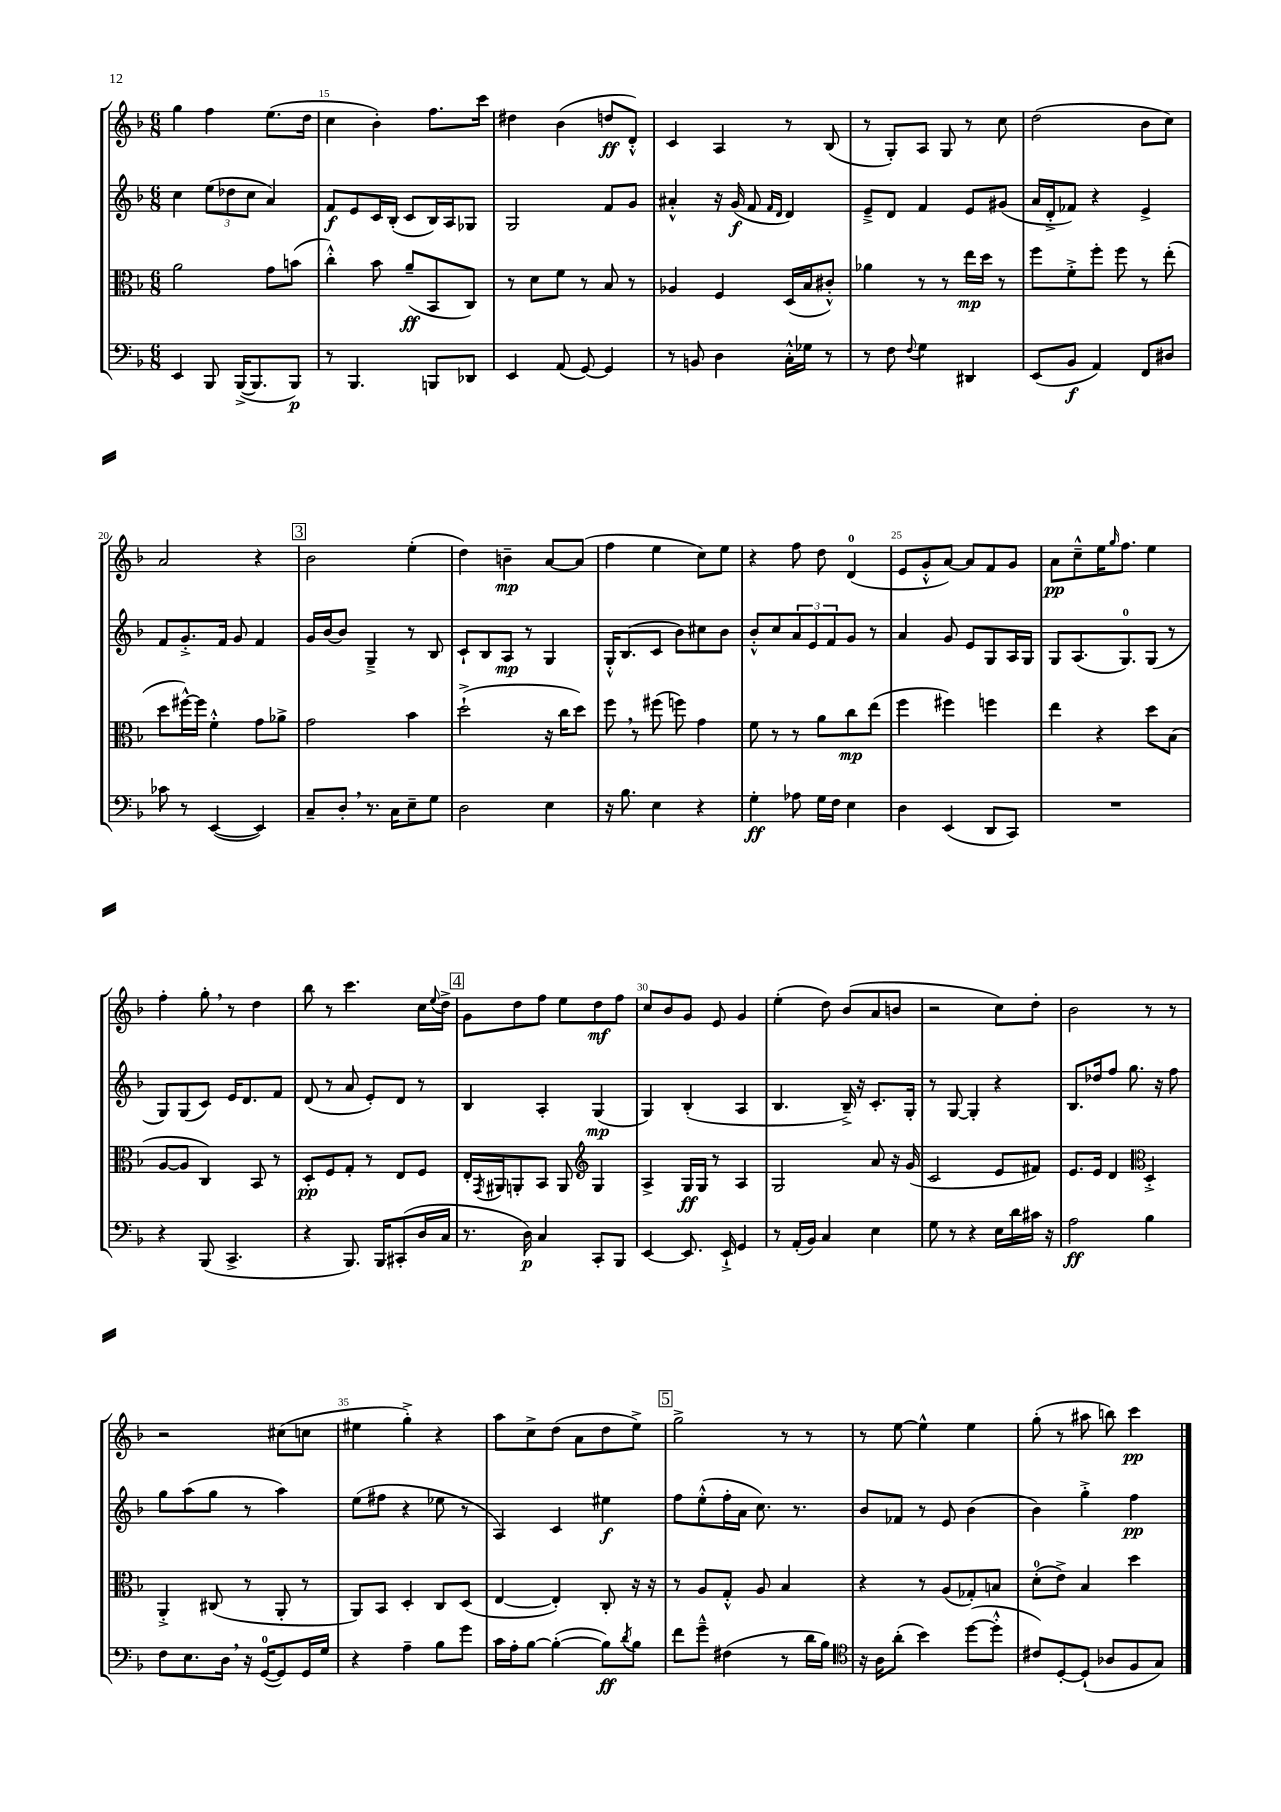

**kern	**kern	**kern	**kern
*staff4	*staff3	*staff2	*staff1
*clefF4	*clefC3	*clefG2	*clefG2
*k[b-]	*k[b-]	*k[b-]	*k[b-]
*M6/8	*M6/8	*M6/8	*M6/8
4EE	2a	4cc	4gg
8BBB-	.	(12ee	4ff
.	.	12dd-	.
([16BBB-^	.	.	.
.	.	12cc	.
8.BBB-]	.	.	.
.	8g	4a)	(8.ee
8BBB-)	(8b	.	.
.	.	.	16dd
=	=	=	=
8r	4cc'^^)	8f	4cc
4.BBB-	.	8e	.
.	8b-	16c	4b-')
.	.	(16B-'	.
.	(8a~	8c	.
8BBB	8BB-	16B-)	8.ff
.	.	16A	.
8DD-	8C)	8G-	.
.	.	.	16ccc
=	=	=	=
4EE	8r	2G	4dd#
.	8d	.	.
(8AA	8f	.	(4b-
[8GG)	8r	.	.
4GG]	8B-	8f	8dd
.	8r	8g	8d'^^)
=	=	=	=
8r	4A-	4a#'^^	4c
8BB	.	.	.
4D	4F	16r	4A
.	.	(16g	.
.	.	8f	.
.	.	16qqf	.
.	.	16qqd	.
16C'^^	(16D	4d)	8r
16G-	16B-	.	.
8r	8c#'^^)	.	(8B-
=	=	=	=
8r	4a-	8e~^	8r
8F	.	8d	8G')
8qqF	.	.	.
4G	8r	4f	8A
.	8r	.	8G
4DD#	16ee	8e	8r
.	16dd	.	.
.	8r	(8g#	8cc
=	=	=	=
(8EE	8ff	16a	(2dd
.	.	16d'^	.
8BB-	8f'^	8f-)	.
4AA)	8ff'	4r	.
.	8ff	.	.
8FF	8r	4e^	8b-
8D#	(8ee'	.	8cc)
=	=	=	=
8c-	8dd	8f	2a
8r	[16ff#^^)	8.g'^	.
.	16ff#]	.	.
([4EE	4f'^^	.	.
.	.	16f	.
.	.	8g	.
4EE])	8g	4f	4r
.	8a-^	.	.
=	=	=	=
8C~	2g	16g	2b-
.	.	[16b-	.
8D'	.	8b-]	.
8.r	.	4G~^	.
16C	.	.	.
8E~	4b-	8r	(4ee'
8G	.	8B-	.
=	=	=	=
2D	(2dd`^	8c`	4dd)
.	.	8B-	.
.	.	8A	4b~
.	.	8r	.
4E	16r	4G	[8a
.	16cc	.	.
.	8dd)	.	(8a]
=	=	=	=
16r	8ff	16G'^^	4ff
8.B-	.	(8.B-	.
.	8r	.	.
4E	(8ff#	8c	4ee
.	8ff)	8b-)	.
4r	4g	8cc#	8cc)
.	.	8b-	8ee
=	=	=	=
4G'	8f	8b-'^^	4r
.	8r	8cc	.
8A-	8r	12a	8ff
.	.	12e	.
16G	8a	.	8dd
.	.	12f	.
16F	.	.	.
4E	8cc	8g	(4d
.	(8ee	8r	.
=	=	=	=
4D	4ff	4a	8e
.	.	.	8g'^^
(4EE	4ff#)	8g	[8a)
.	.	8e	8a]
8DD	4ff	8G	8f
8CC)	.	16A	8g
.	.	16G	.
=	=	=	=
2.r	4ee	8G	8a
.	.	(8.A	8cc~^^
.	4r	.	16ee
.	.	.	16qqgg
.	.	8.G)	8.ff
.	8dd	(8G	4ee
.	(8B-	8r	.
=	=	=	=
4r	[8A	8G)	4ff'
.	8A]	(8G	.
(8BBB-	4C)	8c)	8gg'
4.CC^	.	16e	8r
.	.	8.d	.
.	8BB-	.	4dd
.	8r	8f	.
=	=	=	=
4r	8D'	(8d	8bb-
.	8F	8r	8r
8.BBB-)	8G'	8a	4.ccc
.	8r	8e')	.
16BBB-	.	.	.
(8CC#'	8E	8d	.
16D	8F	8r	16cc
.	.	.	8qqee
16C	.	.	16dd^
=	=	=	=
8.r	16E'	4B-	8g
.	8qGG	.	.
.	16AA#	.	.
.	8AA'	.	8dd
16D)	.	.	.
4C	8BB-	4A'	8ff
.	8AA	.	8ee
*	*clefG2	*	*
8CC'	4G	(4G	8dd
8BBB-	.	.	8ff
=	=	=	=
[4EE	4A^	4G)	8cc
.	.	.	8b-
8.EE]	16G	(4B-'	8g
.	16G	.	.
.	8r	.	8e
16EE`^	.	.	.
4GG	4A	4A	4g
=	=	=	=
8r	2G	4.B-	(4ee'
(16AA'	.	.	.
16BB-)	.	.	.
4C	.	.	8dd)
.	.	16B-~^)	(8b-
.	.	16r	.
4E	8a	8.c'	8a
.	16r	.	8b
.	(16g	16G'	.
=	=	=	=
8G	2c	8r	2r
8r	.	[8G	.
4r	.	4G']	.
16E	8e	4r	8cc)
16d	.	.	.
16c#	8f#)	.	8dd'
16r	.	.	.
=	=	=	=
2A	8.e	8.B-	2b-
.	16e	16dd-	.
.	4d	8ff	.
.	.	8.gg	.
*	*clefC3	*	*
4B-	4D'^	.	8r
.	.	16r	.
.	.	8ff	8r
=	=	=	=
8F	4AA'^	8gg	2r
8.E	.	(8aa	.
.	(8C#	8gg	.
16D	.	.	.
16r	8r	8r	.
([16GG	.	.	.
8GG])	8AA'	4aa)	(8cc#
16GG	8r	.	8cc
16G	.	.	.
=	=	=	=
4r	8AA)	(8ee	4ee#
.	8BB-	8ff#	.
4A~	4D'	4r	4gg'^)
8B-	8C	8ee-	4r
8g	(8D	8r	.
=	=	=	=
16c	[4E	4A)	8aa
16A'	.	.	.
[8B-	.	.	8cc^
(4B-'_	4E'])	4c	(8dd
.	.	.	8a
8B-])	8C'	4ee#	8dd
8qd	.	.	.
8B-	16r	.	8ee^)
.	16r	.	.
=	=	=	=
8f	8r	8ff	2gg^
8g~^^	8A	(8ee'^^	.
(4F#	8G'^^	16ff'	.
.	.	16a	.
.	8A	8.cc)	.
8r	4B-	.	8r
.	.	8.r	.
16d	.	.	8r
16B-)	.	.	.
=	=	=	=
*clefC4	*	*	*
16r	4r	8b-	8r
16A	.	.	.
(8a'	.	8f-	[8ee
4b-)	8r	8r	4ee^^]
.	(8A	8e	.
([8dd	8G-')	(4b-	4ee
8dd'^^]	8B	.	.
=	=	=	=
8c#)	(8d'	4b-)	(8gg'
[8D'	8e^)	.	8r
(8D`]	4B-	4gg'^	8aa#
8A-	.	.	8bb)
8F	4dd	4ff	4ccc
8G)	.	.	.
==	==	==	==
*-	*-	*-	*-
